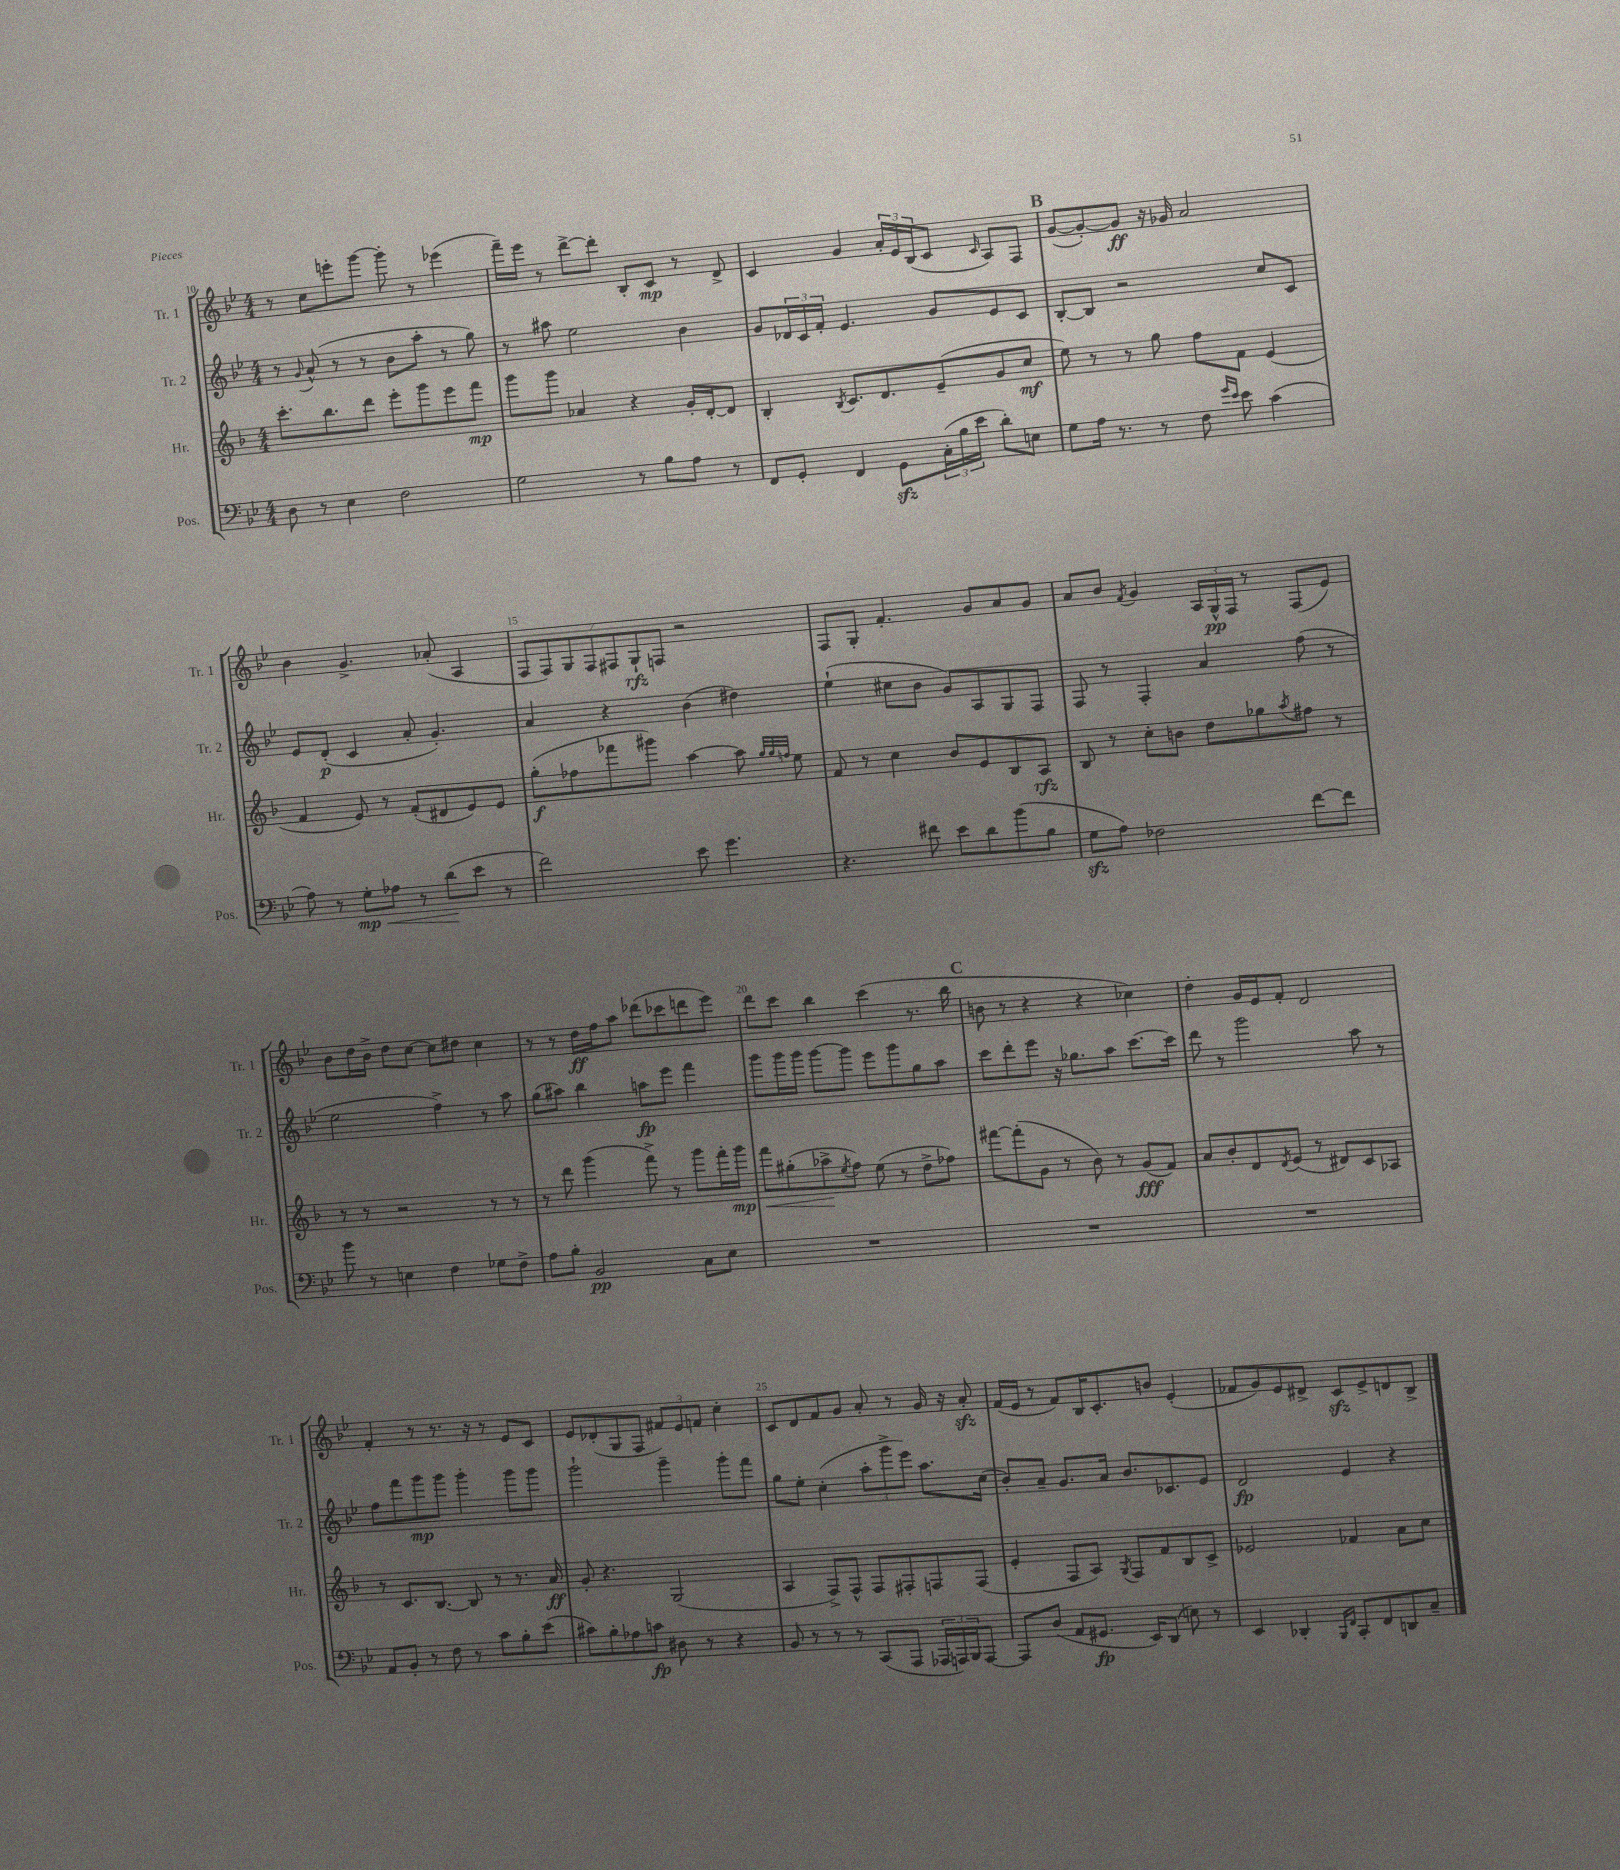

**kern	**dynam	**kern	**dynam	**kern	**dynam	**kern	**dynam
*part4	*part4	*part3	*part3	*part2	*part2	*part1	*part1
*staff4	*staff4	*staff3	*staff3	*staff2	*staff2	*staff1	*staff1
*I"Pos.	*	*I"Hr.	*	*I"Tr. 2	*	*I"Tr. 1	*
*I'Pos.	*	*I'Hr.	*	*I'Tr. 2	*	*I'Tr. 1	*
*clefF4	*	*clefG2	*	*clefG2	*	*clefG2	*
*k[b-e-]	*	*k[b-]	*	*k[b-e-]	*	*k[b-e-]	*
*M4/4	*	*M4/4	*	*M4/4	*	*M4/4	*
=10	=10	=10	=10	=10	=10	=10	=10
8D\	.	8.ccc'\L	.	8r	.	8r	.
.	.	.	.	8qqg/	.	.	.
8r	.	.	.	(8a^^/	.	8cc\L	.
.	.	8.bb-\	.	.	.	.	.
4E-\	.	.	.	8r	.	8eeen'\	.
.	.	8ddd\J	.	8r	.	[8ggg\J	.
2F\	.	8eee'\L	.	8b-\L	.	8ggg'\]	.
.	.	8ggg\	.	8aa'\J	.	8r	.
.	.	8eee\	.	8r	.	(4eee-X\	.
.	.	8fff\J	mp	8gg\)	.	.	.
=11	=11	=11	=11	=11	=11	=11	=11
2G\	.	8ggg\L	.	8r	.	16fff~\LL)	.
.	.	.	.	.	.	16eee-\JJ	.
.	.	8ggg\J	.	8aa#X\	.	8r	.
.	.	4a-X/	.	2ee-\	.	[8ddd^\L	.
.	.	.	.	.	.	8ddd'\J]	.
8r	.	4r	.	.	.	8B-'/L	.
8B-\L	.	.	.	.	.	8c/J	mp
8A\J	.	16g'/LL	.	4b-\	.	8r	.
.	.	[16d'/J	.	.	.	.	.
8r	.	8d/J]	.	.	.	8d^/	.
=12	=12	=12	=12	=12	=12	=12	=12
8FF/L	.	4B-'/	.	8g/L	.	4c/	.
8GG'/J	.	.	.	24d-X/L	.	.	.
.	.	.	.	24c/	.	.	.
.	.	.	.	24f'/JJ	.	.	.
.	.	8qB-/	.	.	.	.	.
4FF/	.	8.c/L	.	4.e-/	.	4g/	.
.	.	8.d/	.	.	.	.	.
8GGzz\L	.	.	.	.	.	24a'/LL	.
.	.	.	.	.	.	24e-/	.
.	.	.	.	.	.	(24B-/J	.
(24C'\L	.	(8e~/	.	8g/L	.	8c/J	.
24B-\	.	.	.	.	.	.	.
24e-\JJ	.	.	.	.	.	.	.
.	.	.	.	.	.	16qqc/	.
8d'\L)	.	8g/	.	8e-/	.	8A/L)	.
8En\J	.	8cc/J	mf	8c/J	.	8F/J	.
!!LO:REH:place=s1:t=B
=13	=13	=13	=13	=13	=13	=13	=13
8G\L	.	8ee\)	.	[8B-'/L	.	([8g/L	.
16A\Jk	.	8r	.	8B-/J]	.	8g'/_)	.
8.r	.	.	.	.	.	.	.
.	.	8r	.	2r	.	8g/J]	ff
8r	.	8gg\	.	.	.	16r	.
.	.	.	.	.	.	16g-X/	.
8F\	.	8ff\L	.	.	.	2a/	.
16qqg/LL	.	.	.	.	.	.	.
16qqe-/JJ	.	.	.	.	.	.	.
8e-\	.	8f\J	.	.	.	.	.
(4c\	.	(4e/	.	8cc/L	.	.	.
.	.	.	.	8c/J	.	.	.
!!LO:LB:g=z
=14	=14	=14	=14	=14	=14	=14	=14
8A\)	.	4f/	.	8e-/L	.	4b-\	.
8r	.	.	.	(8d'/J	p	.	.
!	!LO:HP:b	!	!	!	!	!	!
8G'\L	< mp	8e/)	.	4c/	.	4.g^/	.
8A-X\J	.	8r	.	.	.	.	.
8r	.	(8f'/L	.	8a'/	.	.	.
(8d\L	.	8d#X/	.	4.g'/)	.	(8a-X'/	.
8e-\J	[	8e/)	.	.	.	4A/	.
8r	.	8e/J	.	.	.	.	.
=15	=15	=15	=15	=15	=15	=15	=15
2f\)	.	(8gg'\L	f	4a/	.	14F/L	.
.	.	.	.	.	.	14F/)	.
.	.	8ff-X\	.	.	.	.	.
.	.	.	.	.	.	14G/	.
.	.	.	.	.	.	14F/	.
.	.	8fff-X\	.	4r	.	.	.
.	.	.	.	.	.	14F#X/	.
.	.	.	.	.	.	14G`/	rfz
.	.	8ggg#X\J)	.	.	.	.	.
.	.	.	.	.	.	14Fn/J	.
8e-\	.	[4aa\	.	(4b-\	.	2r	.
4.g\	.	.	.	.	.	.	.
.	.	8aa\]	.	4dd#X\)	.	.	.
.	.	32qqgg/LLL	.	.	.	.	.
.	.	32qqgg/	.	.	.	.	.
.	.	32qqffn/JJJ	.	.	.	.	.
.	.	8ee\	.	.	.	.	.
=16	=16	=16	=16	=16	=16	=16	=16
4.r	.	8f/	.	(4ee-`\	.	8F/L	.
.	.	8r	.	.	.	8G'/J	.
.	.	4cc\	.	8cc#X\L	.	4.f'/	.
8f#X\	.	.	.	8b-\J	.	.	.
8e-\L	.	8b-/L	.	8g/L)	.	.	.
8d\	.	8e/	.	8A/	.	8g/L	.
(8b-\	.	8B-/	.	8G/	.	8a/	.
8B-\J	.	8A/J	rfz	8F/J	.	8g/J	.
=17	=17	=17	=17	=17	=17	=17	=17
8Gzz\L	.	8B-/	.	8F/	.	8a/L	.
8A\J)	.	8r	.	8r	.	8b-/J	.
.	.	.	.	.	.	8qf/	.
2F-X\	.	8cc'\L	.	4F'/	.	4g/	.
.	.	8bn\J	.	.	.	.	.
.	.	8dd\L	.	4a/	.	24A/LL	.
.	.	.	.	.	.	24G^^/	pp
.	.	.	.	.	.	24F/JJ	.
.	.	8gg-X\	.	.	.	8r	.
.	.	8qaa/	.	.	.	.	.
[8f\L	.	8ff#X\J	.	(8ff\	.	(8F/L	.
8f\J]	.	8r	.	8r	.	8e-/J)	.
!!LO:LB:g=z
=18	=18	=18	=18	=18	=18	=18	=18
8b-\	.	8r	.	2ee-\	.	8b-\L	.
8r	.	8r	.	.	.	16dd\L	.
.	.	.	.	.	.	16b-^\JJ	.
4En\	.	2r	.	.	.	8dd\L	.
.	.	.	.	.	.	[8cc\J	.
4F\	.	.	.	4ff^\)	.	8cc\L]	.
.	.	.	.	.	.	8dd#X\J	.
8G-X\L	.	8r	.	8r	.	4cc\	.
8F^\J	.	8r	.	8aa\	.	.	.
=19	=19	=19	=19	=19	=19	=19	=19
8A\L	.	8r	.	(8gg\L	.	8r	.
8B-'\J	.	8ddd\	.	8aa#X\J)	.	8r	.
2BB-/	pp	(4ggg\	.	4bb-\	.	16dd\LL	ff
.	.	.	.	.	.	16ff\J	.
.	.	.	.	.	.	8aa\J	.
.	.	8fff^\)	.	8aan\L	fp	(8ddd-X\L	.
.	.	8r	.	8eee-\J	.	8ccc-X\	.
8C\L	.	8ggg\L	.	4fff\	.	8dddn\	.
8E-\J	.	16fff'\L	.	.	.	8eee-\J)	.
.	.	16ggg\JJ	mp	.	.	.	.
=20	=20	=20	=20	=20	=20	=20	=20
!	!	!	!LO:HP:b	!	!	!	!
1r	.	8fff\L	<	8ggg\L	.	8ddd\L	.
.	.	(8gg#X'\	.	16ggg\L	.	8ccc\J	.
.	.	.	.	16ggg\JJ	.	.	.
.	.	8aa-X^\	.	[8ggg\L	.	4bb-\	.
.	.	8qee/	.	.	.	.	.
.	.	8ff\J)	[	8ggg\J]	.	.	.
.	.	(8ee\	.	8eee-\L	.	(4ccc\	.
.	.	8r	.	8ggg\	.	.	.
.	.	8dd^\L	.	8gg\	.	8.r	.
.	.	8ff-X\J)	.	8aa\J	.	.	.
.	.	.	.	.	.	16bb-\	.
!!LO:REH:place=s1:t=C
=21	=21	=21	=21	=21	=21	=21	=21
1r	.	[8fff#X\L	.	8ccc\L	.	8bn\	.
.	.	(8fff#'\]	.	8ddd'\	.	8r	.
.	.	8g\J	.	8eee-\J	.	4r	.
.	.	8r	.	16r	.	.	.
.	.	.	.	8.gg-X\L	.	.	.
.	.	8b-\)	.	.	.	4r	.
.	.	8r	.	8aa\J	.	.	.
.	.	(8g/L	fff	[8.ccc\L	.	4cc-X\)	.
.	.	8f/J)	.	.	.	.	.
.	.	.	.	16ccc\Jk]	.	.	.
=22	=22	=22	=22	=22	=22	=22	=22
1r	.	8a/L	.	8ddd\	.	4dd'\	.
.	.	8b-'/	.	8r	.	.	.
.	.	8d/	.	2ggg\	.	16g/LL	.
.	.	.	.	.	.	16e-/J	.
.	.	8qd/	.	.	.	.	.
.	.	(8e/J	.	.	.	8f'/J	.
.	.	8r	.	.	.	2d/	.
.	.	8d#X/L)	.	.	.	.	.
.	.	8c/	.	8aa\	.	.	.
.	.	8A-X/J	.	8r	.	.	.
!!LO:LB:g=z
=23	=23	=23	=23	=23	=23	=23	=23
8AA/L	.	8r	.	8ff\L	.	4f'/	.
8BB-'/J	.	8.c/L	.	8fff\	.	.	.
8r	.	.	.	8ggg\	mp	8r	.
.	.	[8.B-/J	.	.	.	.	.
8F\	.	.	.	8ggg\J	.	8.r	.
8r	.	8B-/]	.	4ggg'\	.	.	.
.	.	.	.	.	.	16r	.
8c\L	.	8r	.	.	.	8r	.
8B-'\	.	8.r	.	8ggg\L	.	8e-/L	.
(8e-\J	.	.	.	8ggg\J	.	8c/J	.
.	.	16a/	ff	.	.	.	.
=24	=24	=24	=24	=24	=24	=24	=24
8c#X\L)	.	8g'/	.	2ggg`\	.	8e-/L	.
8B-'\	.	4.r	.	.	.	(8d-X'/	.
8A-X\	.	.	.	.	.	8G/	.
8cn\J	fp	.	.	.	.	8F/J	.
8D#X\	.	(2G/	.	4ggg~\	.	12f#X/L)	.
.	.	.	.	.	.	12e-/	.
8r	.	.	.	.	.	.	.
.	.	.	.	.	.	12fn/J	.
4r	.	.	.	8ggg'\L	.	4cc'\	.
.	.	.	.	8fff\J	.	.	.
=25	=25	=25	=25	=25	=25	=25	=25
8BB-/	.	4A/	.	8gg\L	.	8c/L	.
8r	.	.	.	8ee-'\J	.	8d/	.
8r	.	8F^/L)	.	(4cc'\	.	8f/	.
8r	.	8F^^/J	.	.	.	8g/J	.
(8CC/L	.	8F/L	.	12aa'\L	.	8a'/	.
.	.	.	.	12ggg^\	.	.	.
8AAA/J	.	8F#X'/	.	.	.	8r	.
.	.	.	.	12eee-\J)	.	.	.
24AAA-X/LL	.	8Fn/	.	8.aa\L	.	16g/	.
24AAAn/)	.	.	.	.	.	.	.
.	.	.	.	.	.	16r	.
24BBB-/J	.	.	.	.	.	.	.
[8AAA/J	.	(8F/J	.	.	.	8azz'/	.
.	.	.	.	(16cc\Jk	.	.	.
=26	=26	=26	=26	=26	=26	=26	=26
8AAA/L]	.	4e'/	.	8b-'/L)	.	(16f/LL	.
.	.	.	.	.	.	16e-/JJ	.
(8D/J	.	.	.	8a~/J	.	8r	.
8AA/L	.	8F/L	.	8.g/L	.	8f/L)	.
8.GG#X/J	fp	8A/J)	.	.	.	16B-/K	.
.	.	.	.	16a/Jk	.	8.c'/	.
.	.	8qG/	.	.	.	.	.
.	.	8F/L	.	8.b-/L	.	.	.
16EE-/KL)	.	.	.	.	.	.	.
(8DD/J	.	8f/	.	.	.	8bn/J	.
.	.	.	.	8.c-X/	.	.	.
8En\)	.	8B-/	.	.	.	(4e-'/	.
8r	.	8c^/J	.	8e-/J	.	.	.
=27	=27	=27	=27	=27	=27	=27	=27
4EE-/	.	2e-X/	.	2d/	fp	8f-X/L	.
.	.	.	.	.	.	8g/)	.
4DD-X'/	.	.	.	.	.	8e-/	.
.	.	.	.	.	.	8d#X^/J	.
16qqBBB-/LL	.	.	.	.	.	.	.
16qqFF/JJ	.	.	.	.	.	.	.
8CC'/L	.	4f-X/	.	4e-/	.	8czz/L	.
8FF/	.	.	.	.	.	8e-^/	.
8DDn/	.	8a\L	.	4r	.	8dn/	.
8C~/J	.	8cc\J	.	.	.	8B-^/J	.
==	==	==	==	==	==	==	==
*-	*-	*-	*-	*-	*-	*-	*-
